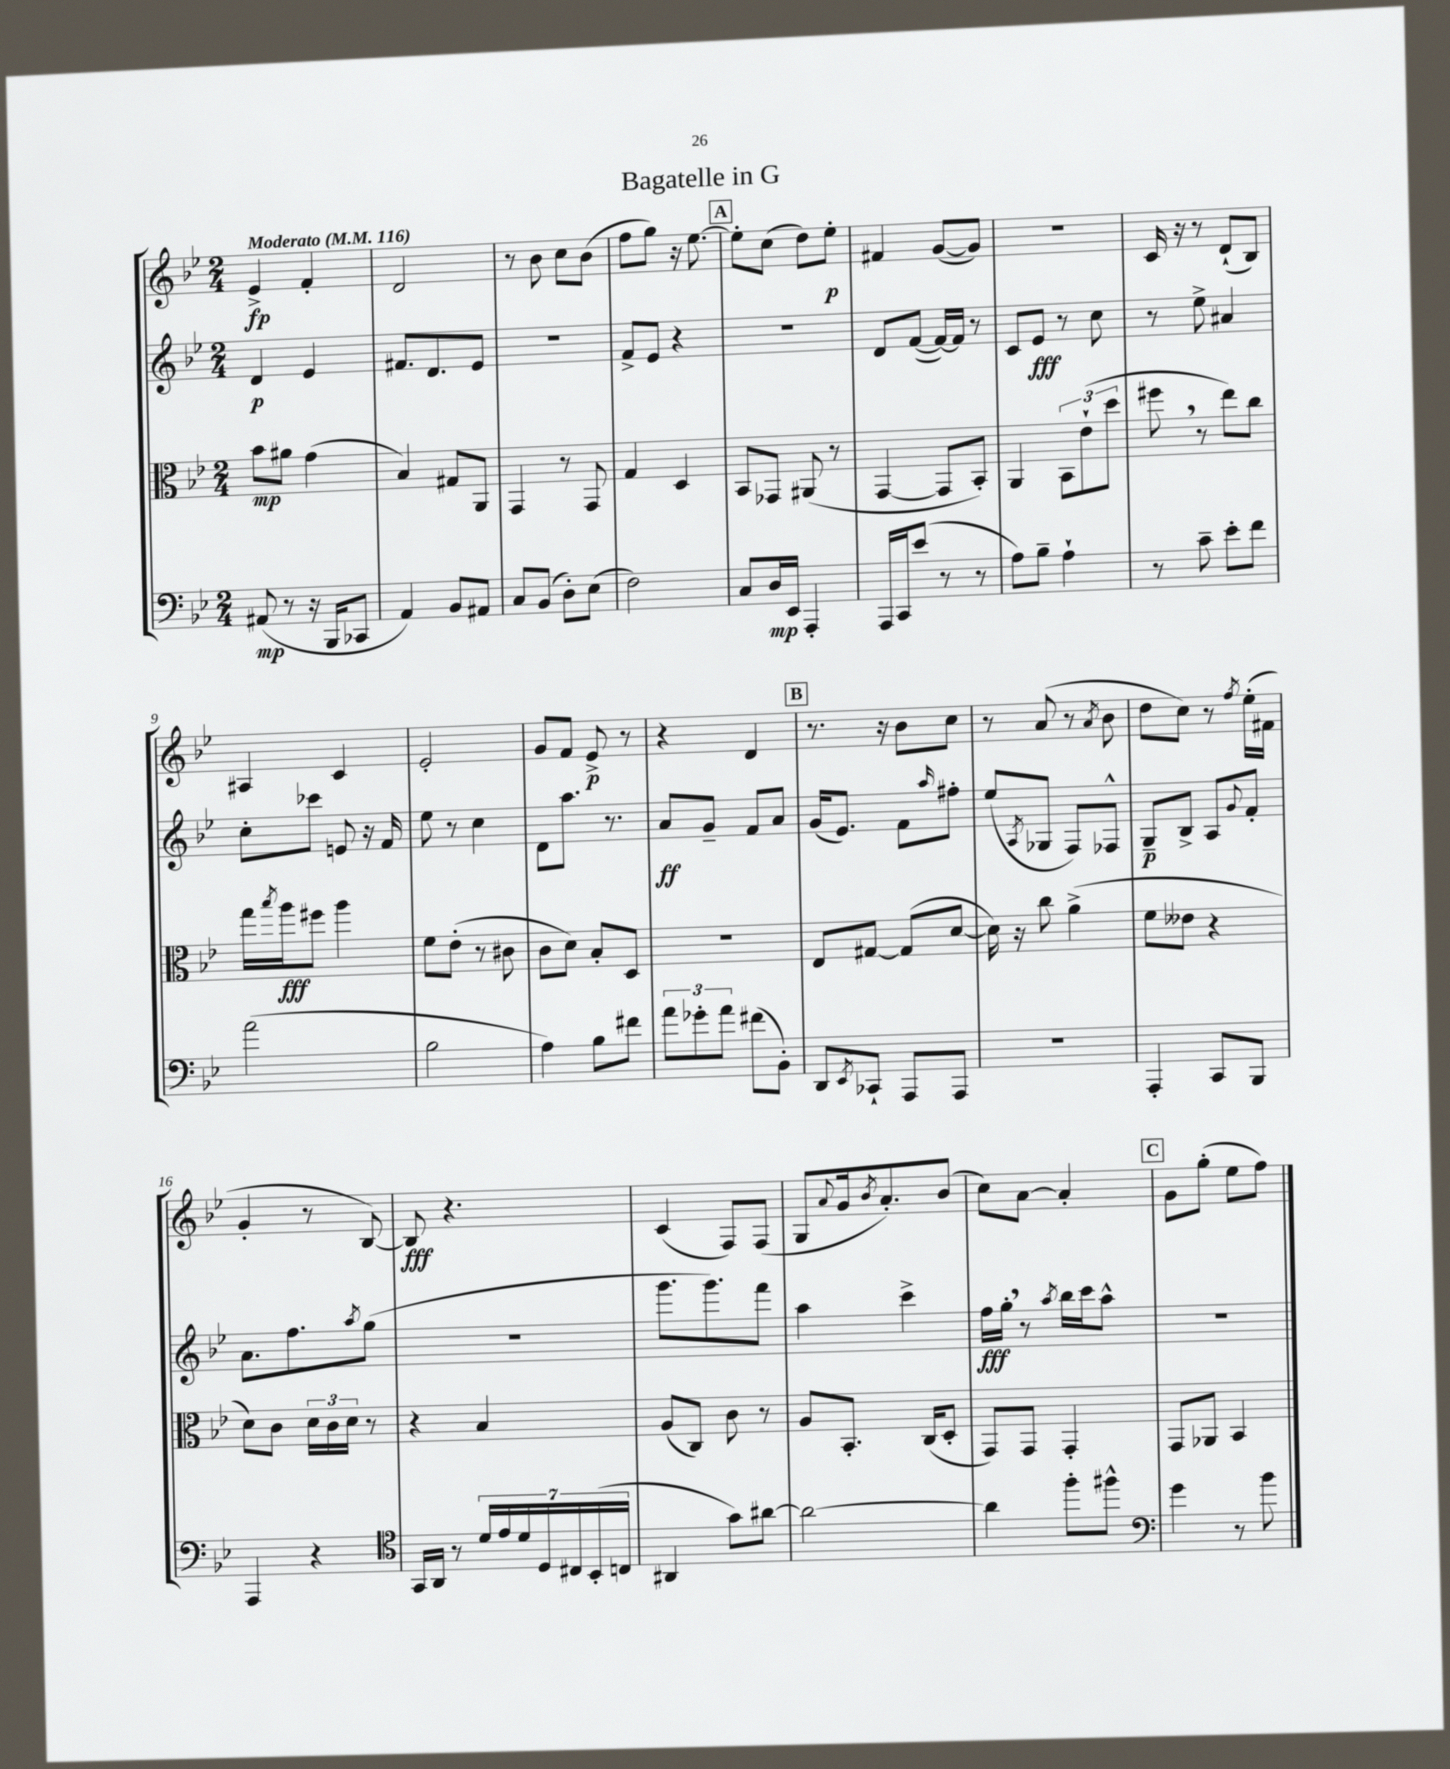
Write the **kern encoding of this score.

**kern	**dynam	**kern	**dynam	**kern	**dynam	**kern	**dynam
*part4	*part4	*part3	*part3	*part2	*part2	*part1	*part1
*staff4	*staff4	*staff3	*staff3	*staff2	*staff2	*staff1	*staff1
*clefF4	*	*clefC3	*	*clefG2	*	*clefG2	*
*k[b-e-]	*	*k[b-e-]	*	*k[b-e-]	*	*k[b-e-]	*
*M2/4	*	*M2/4	*	*M2/4	*	*M2/4	*
*MM116	*	*MM116	*	*MM116	*	*MM116	*
=1	=1	=1	=1	=1	=1	=1	=1
!	!	!	!	!	!	!LO:TX:a:B:t=Moderato	!
(8AA#X/	mp	8b-\L	mp	4d/	p	4e-^/	fp
8r	.	8a#X\J	.	.	.	.	.
16r	.	(4g\	.	4e-/	.	4f'/	.
16BBB-/KL	.	.	.	.	.	.	.
8CC-X/J	.	.	.	.	.	.	.
=2	=2	=2	=2	=2	=2	=2	=2
4AA/)	.	4B-/)	.	8.f#X/L	.	2d/	.
.	.	.	.	8.d/	.	.	.
8BB-/L	.	8G#X/L	.	.	.	.	.
8AA#X/J	.	8AA/J	.	8e-/J	.	.	.
=3	=3	=3	=3	=3	=3	=3	=3
8C/L	.	4GG/	.	2r	.	8r	.
(8BB-/J	.	.	.	.	.	8b-\	.
8D'\L)	.	8r	.	.	.	8cc\L	.
(8E-\J	.	8GG/	.	.	.	(8b-\J	.
=4	=4	=4	=4	=4	=4	=4	=4
2F\)	.	4G/	.	8f^/L	.	8ff\L	.
.	.	.	.	8e-/J	.	8gg\J)	.
.	.	4D/	.	4r	.	16r	.
.	.	.	.	.	.	[8.ee-\	.
!!LO:REH:place=s1:t=A
=5	=5	=5	=5	=5	=5	=5	=5
8C/L	.	8BB-/L	.	2r	.	8ee-'\L]	.
16D/L	mp	8GG-X/J	.	.	.	(8cc\J	.
16EE-/JJ	.	.	.	.	.	.	.
4AAA'/	.	(8AA#X/	.	.	.	8dd\L)	.
.	.	8r	.	.	.	8ee-'\J	p
=6	=6	=6	=6	=6	=6	=6	=6
16AAA/LL	.	[4GG/	.	8d/L	.	4f#X/	.
16CC/J	.	.	.	.	.	.	.
(8e-/J	.	.	.	([8f/J	.	.	.
8r	.	8GG/L]	.	16f/LL_)	.	([8g/L	.
.	.	.	.	16f/JJ]	.	.	.
8r	.	8BB-'/J)	.	8r	.	8g/J])	.
=7	=7	=7	=7	=7	=7	=7	=7
8A\L)	.	4AA/	.	8c/L	.	2r	.
8B-~\J	.	.	.	8e-/J	fff	.	.
4A`\	.	12BB-\L	.	8r	.	.	.
.	.	(12e-`\	.	.	.	.	.
.	.	.	.	8cc\	.	.	.
.	.	12dd\J	.	.	.	.	.
=8	=8	=8	=8	=8	=8	=8	=8
8r	.	8ff#X,\	.	8r	.	16c/	.
.	.	.	.	.	.	16r	.
8c~\	.	8r	.	8ee-^\	.	8r	.
8e-'\L	.	8ee-\L)	.	4a#X/	.	(8d`/L	.
8f\J	.	8cc\J	.	.	.	8B-/J)	.
!!LO:LB:g=z
=9	=9	=9	=9	=9	=9	=9	=9
(2a\	.	16gg\LL	.	8cc'\L	.	4A#X/	.
.	.	8qbb-/	.	.	.	.	.
.	.	16aa\J	fff	.	.	.	.
.	.	8ff#X\J	.	8ccc-X\J	.	.	.
.	.	4aa\	.	8en/	.	4c/	.
.	.	.	.	16r	.	.	.
.	.	.	.	16f/	.	.	.
=10	=10	=10	=10	=10	=10	=10	=10
2B-\	.	8f\L	.	8ee-\	.	2e-'/	.
.	.	(8e-'\J	.	8r	.	.	.
.	.	8r	.	4cc\	.	.	.
.	.	8c#X\	.	.	.	.	.
=11	=11	=11	=11	=11	=11	=11	=11
4A\)	.	8c\L	.	8d\L	.	8g/L	.
.	.	8d\J)	.	8.aa\J	.	8f/J	.
8B-\L	.	8B-'/L	.	.	.	8e-^/	p
.	.	.	.	8.r	.	.	.
8f#X\J	.	8D/J	.	.	.	8r	.
=12	=12	=12	=12	=12	=12	=12	=12
12a\L	.	2r	.	8a/L	ff	4r	.
12g-X'\	.	.	.	.	.	.	.
.	.	.	.	8g~/J	.	.	.
12a\J	.	.	.	.	.	.	.
(8f#X\L	.	.	.	8f/L	.	4d/	.
8BB-'\J)	.	.	.	8a/J	.	.	.
!!LO:REH:place=s1:t=B
=13	=13	=13	=13	=13	=13	=13	=13
8DD/L	.	8E-/L	.	(16g/KL	.	8.r	.
.	.	.	.	8.e-/J)	.	.	.
8qEE-/	.	.	.	.	.	.	.
8CC-X`/J	.	[8G#X/J	.	.	.	.	.
.	.	.	.	.	.	16r	.
8AAA/L	.	(8G#/L]	.	8f\L	.	8b-\L	.
.	.	.	.	16qqaa/	.	.	.
8AAA/J	.	[8d/J	.	8ff#X'\J	.	8cc\J	.
=14	=14	=14	=14	=14	=14	=14	=14
2r	.	16d\])	.	(8ee-/L	.	8r	.
.	.	16r	.	.	.	.	.
.	.	.	.	8qA/	.	.	.
.	.	8cc\	.	8G-X/J	.	(8a/	.
.	.	(4a^\	.	8F/L)	.	8r	.
.	.	.	.	.	.	8qa/	.
.	.	.	.	8F-X^^/J	.	8b-\	.
=15	=15	=15	=15	=15	=15	=15	=15
4AAA'/	.	8f\L	.	8G~/L	p	8dd\L	.
.	.	8e--X\J	.	8B-^/J	.	8cc\J)	.
8CC/L	.	4r	.	8A/L	.	8r	.
.	.	.	.	8qqg/	.	8qff/	.
8BBB-/J	.	.	.	8f'/J	.	(16ee-'\LL	.
.	.	.	.	.	.	16f#X\JJ	.
!!LO:LB:g=z
=16	=16	=16	=16	=16	=16	=16	=16
4AAA/	.	8d\L)	.	8.a\L	.	4g'/	.
.	.	8c\J	.	.	.	.	.
.	.	.	.	8.ff\	.	.	.
4r	.	24d\LL	.	.	.	8r	.
.	.	24c\	.	.	.	.	.
.	.	24d\JJ	.	.	.	.	.
.	.	.	.	8qaa/	.	.	.
.	.	8r	.	(8gg\J	.	[8B-/)	.
=17	=17	=17	=17	=17	=17	=17	=17
*clefC4	*	*	*	*	*	*	*
16GG/LL	.	4r	.	2r	.	8B-/]	fff
16AA/JJ	.	.	.	.	.	.	.
8r	.	.	.	.	.	4.r	.
28d/LL	.	4B-/	.	.	.	.	.
28e-/	.	.	.	.	.	.	.
28d/	.	.	.	.	.	.	.
28D/	.	.	.	.	.	.	.
28C#X/	.	.	.	.	.	.	.
(28BB-'/	.	.	.	.	.	.	.
28Cn/JJ	.	.	.	.	.	.	.
=18	=18	=18	=18	=18	=18	=18	=18
4AA#X/	.	(8A/L	.	8.ggg\L	.	(4c/	.
.	.	8C/J)	.	.	.	.	.
.	.	.	.	8.ggg\)	.	.	.
8g\L)	.	8c\	.	.	.	8F/L)	.
[8a#X\J	.	8r	.	8fff\J	.	(8F/J	.
=19	=19	=19	=19	=19	=19	=19	=19
2a#\_	.	8A/L	.	4aa\	.	8G/L	.
.	.	.	.	.	.	8qqa/	.
.	.	8.BB-'/J	.	.	.	16g/k	.
.	.	.	.	.	.	8qb-/	.
.	.	.	.	.	.	8.a'/)	.
.	.	.	.	4ccc^\	.	.	.
.	.	(16C/KL	.	.	.	.	.
.	.	8D'/J	.	.	.	(8b-/J	.
=20	=20	=20	=20	=20	=20	=20	=20
4a#\]	.	8GG/L)	.	16ff\LL	fff	8cc\L)	.
.	.	.	.	16gg',\JJ	.	.	.
.	.	8GG/J	.	8r	.	[8a\J	.
.	.	.	.	8qaa/	.	.	.
8ff'\L	.	4GG'/	.	16bb-\LL	.	4a'/]	.
.	.	.	.	16ccc\J	.	.	.
8ff#X^^\J	.	.	.	8aa^^\J	.	.	.
!!LO:REH:place=s1:t=C
=21	=21	=21	=21	=21	=21	=21	=21
*clefF4	*	*	*	*	*	*	*
4g\	.	8GG/L	.	2r	.	8g\L	.
.	.	8AA-X/J	.	.	.	(8gg'\J	.
8r	.	4BB-/	.	.	.	8ee-\L	.
8b-\	.	.	.	.	.	8ff\J)	.
==	==	==	==	==	==	==	==
*-	*-	*-	*-	*-	*-	*-	*-
